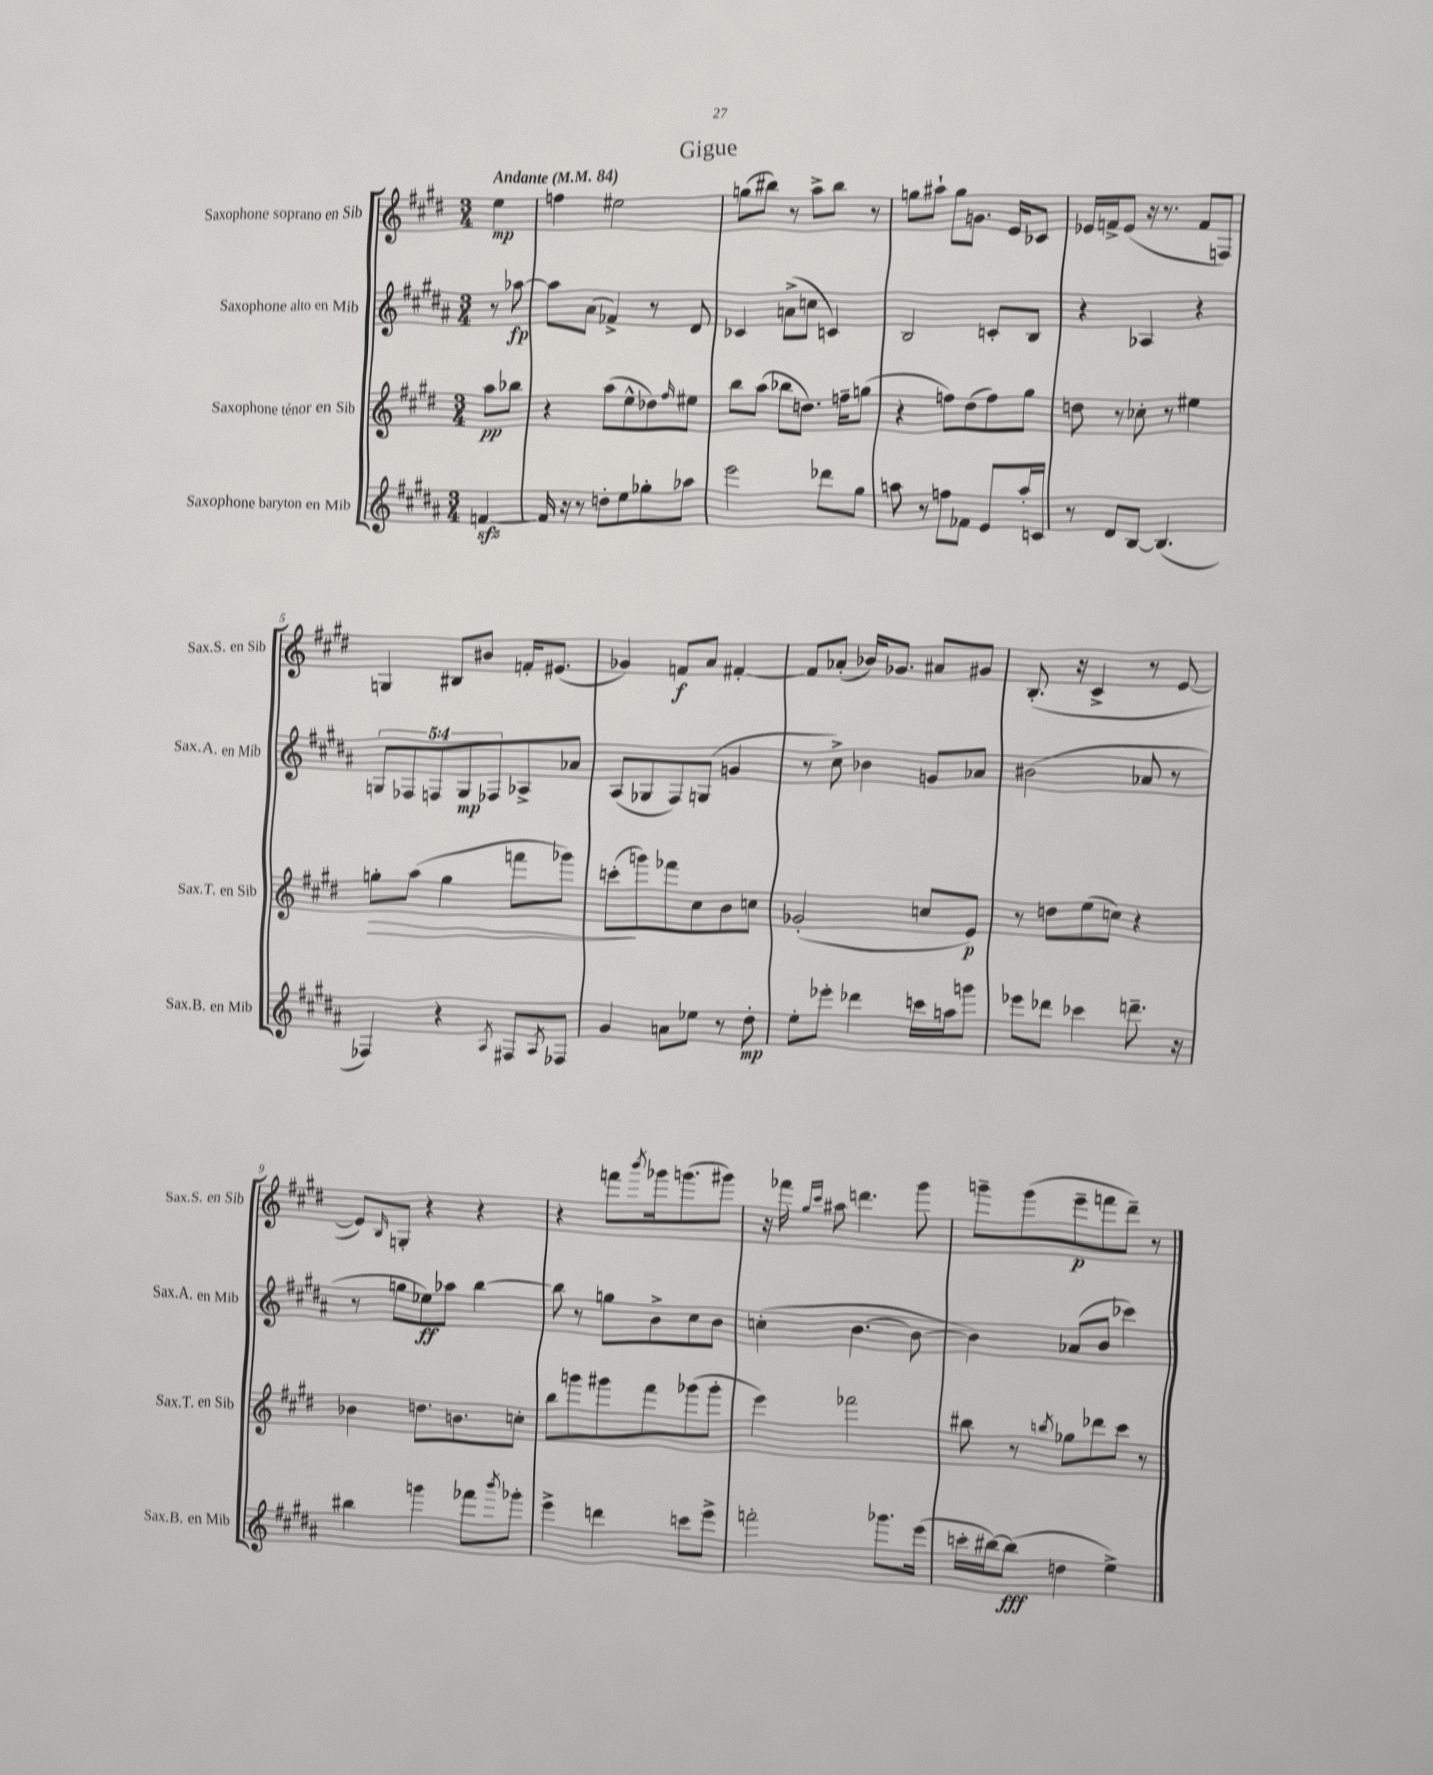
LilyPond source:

\header { title = "Gigue" }
<<
\new StaffGroup <<
\new Staff = "s0" \with { instrumentName = "Saxophone soprano en Sib" shortInstrumentName = "Sax.S. en Sib" } {
    \clef treble \key e \major \numericTimeSignature \time 3/4 \partial 4 \tempo "Andante" 4 = 84
    e''4\mp |
    f''4 eis''2 |
    g''8( bis''8) r8 a''8-> bis''8 r8 |
    g''8 ais''8-! g''8 g'8. e'16 ces'8 |
    ees'16 f'16-> ees'8( r16 r8. f'8 f8) |
    g4 bis8 bis'8 f'16-. eis'8.( |
    ges'4) f'8\f a'8 fis'4~-. |
    fis'8 aes'8-.( bes'16) ges'8. ais'8 gis'8 |
    b8.-.( r16 cis'4-> r8 e'8~ |
    e'8) \grace { b16 } g8-. r4 r4 |
    r4 f'''8 \acciaccatura { b'''8 } ges'''16 g'''8.( gis'''8) |
    r16 fes'''16 \grace { gis''16 cis'''16 } ais''8 d'''4. gis'''8 |
    g'''8-- g'''8( e'''8--\p f'''8 dis'''8--) r8 \bar "|." |
}
\new Staff = "s1" \with { instrumentName = "Saxophone alto en Mib" shortInstrumentName = "Sax.A. en Mib" } {
    \clef treble \key b \major \numericTimeSignature \time 3/4 \override Staff.TupletNumber.text = #tuplet-number::calc-fraction-text \partial 4
    r8 aes''8~\fp |
    aes''8 ais'8( fes'4->) r8 dis'8 |
    ces'4 a'8->( c''8 c'4) |
    b2 c'8-. b8 |
    r4 aes4 r4 |
    \tuplet 5/4 { g8 fes8 f8 g8\mp fes8 } aes8-> aes'8 |
    ais8( ges8 fis8) g8( g'4 |
    r8 cis''8->) bes'4 g'8 aes'8 |
    bis'2( aes'8 r8 |
    r8 g''8 ees''8\ff) aes''8 b''4~ |
    b''8 r8 g''8 b'8-> cis''8 b'8 |
    c''4-.( b'4.~ b'8~ |
    b'4) aes'8( b'8 ces'''4) \bar "|." |
}
\new Staff = "s2" \with { instrumentName = "Saxophone ténor en Sib" shortInstrumentName = "Sax.T. en Sib" } {
    \clef treble \key e \major \numericTimeSignature \time 3/4 \partial 4
    a''8\pp bes''8 |
    r4 a''8( e''8-^ des''8) \grace { fis''16 } eis''8 |
    b''8 a''8( bes''8 d''8.) f''16-- g''8( |
    r4 f''8) dis''8( f''8) gis''8 |
    d''8 r8 ces''8-. r8 eis''4 |
    g''8-.\> a''8( g''4 f'''8 ges'''8) |
    c'''8-.\!( g'''8) fes'''8 cis''8 b'8 c''8 |
    ges'2-.( c''8 e'8\p) |
    r8 d''8 e''8( c''8) r4 |
    bes'4 d''8. b'8. c''8-. |
    b''8 g'''8 gis'''8 fis'''8 ges'''8( ges'''8-. |
    e'''4) fes'''2 |
    bis''8 r8 \acciaccatura { b''8 } ges''8 des'''8 cis'''8 r8 \bar "|." |
}
\new Staff = "s3" \with { instrumentName = "Saxophone baryton en Mib" shortInstrumentName = "Sax.B. en Mib" } {
    \clef treble \key b \major \numericTimeSignature \time 3/4 \partial 4
    f'4~\sfz |
    f'16 r16 r8 d''8-. e''8 ges''8-. aes''8 |
    e'''2 des'''8 gis''8 |
    a''8 r8 f''8 fes'8 e'8 a''16-. c'16 |
    r8 dis'8 b8~ b4.( |
    fes4) r4 \acciaccatura { ais8 } fis8 \acciaccatura { ais8 } fes8 |
    gis'4 a'8 ees''8 r8 dis''8-.\mp |
    e''8-. ees'''8-. des'''4 c'''16 a''16 g'''8 |
    ees'''8 des'''8 ces'''4 d'''8.-- r16 |
    bis''4 g'''4 fes'''8 \acciaccatura { b'''8 } ges'''8-. |
    e'''4-> d'''4 c'''8 e'''8-> |
    f'''2-. ges'''8. e'''16( |
    c'''16-. bis''16~) bis''8\fff( d''4 e''4->) \bar "|." |
}
>>
>>
